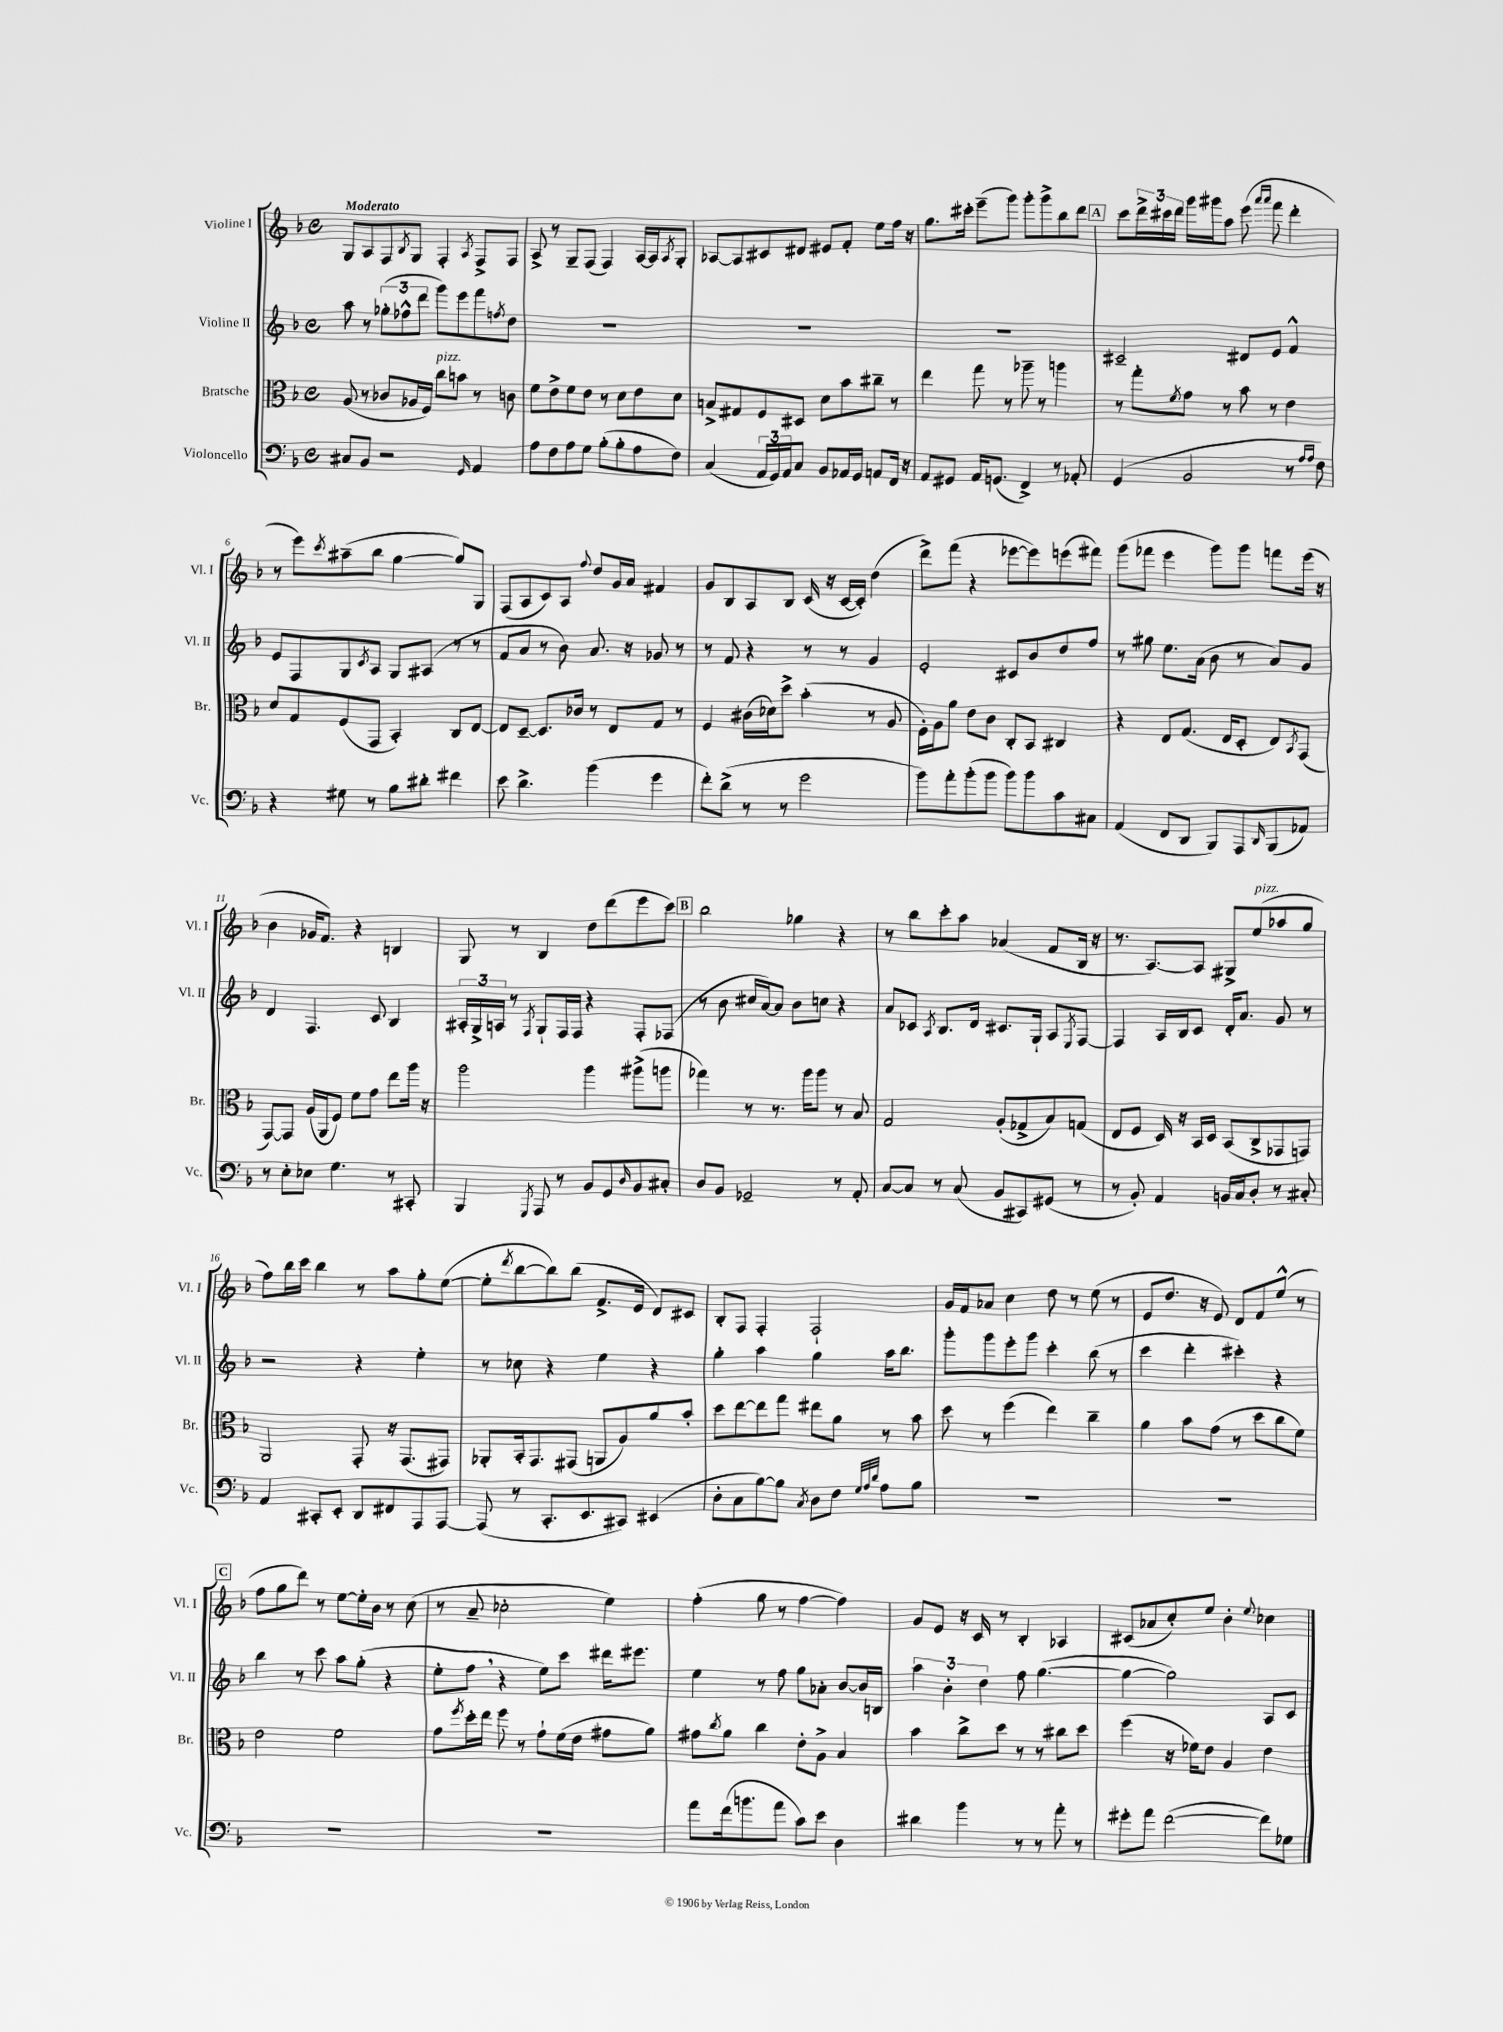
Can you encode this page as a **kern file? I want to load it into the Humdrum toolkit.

**kern	**kern	**kern	**kern
*part4	*part3	*part2	*part1
*staff4	*staff3	*staff2	*staff1
*I"Violoncello	*I"Bratsche	*I"Violine II	*I"Violine I
*I'Vc.	*I'Br.	*I'Vl. II	*I'Vl. I
*clefF4	*clefC3	*clefG2	*clefG2
*k[b-]	*k[b-]	*k[b-]	*k[b-]
*M4/4	*M4/4	*M4/4	*M4/4
*met(c)	*met(c)	*met(c)	*met(c)
=1	=1	=1	=1
!	!	!	!LO:TX:a:B:t=Moderato
8C#X/L	(8A/	8aa\	8G/L
8BB-/J	8r	8r	8A/
2r	8c-X/L	(12gg-X'\L	8F/
.	.	12ff-X^^\	.
.	.	.	8qB-/
.	16A-X/L	.	8G/J
.	.	12ddd\J	.
.	16F/JJ)	.	.
!	!LO:TX:a:i:t=pizz.	!	!
.	8cc\L	8ggg\L)	4F'/
.	8bn\J	8eee\	.
16qqGG/	.	.	8qA/
4AA/	8r	8fff\	8F^/L
.	.	8qffn/	.
.	8cn\	8dd\J	8F/J
=2	=2	=2	=2
8A\L	8f\L	1r	8A^/
8F\	8e^\	.	8r
8A\	8f\	.	8G~/L
8G\J	8e\J	.	(8F/J
(8B-'\L	8r	.	4F/)
8B-'\	8d\L	.	.
8A\	8e\	.	[16A/LL
.	.	.	16A/J]
.	.	.	8qA/
8F\J)	8d\J	.	8G'/J
=3	=3	=3	=3
(4C/	8Bn^/L	1r	[8A-X/L
.	8G#X/	.	8A-/]
24AA/LL	8F/	.	8c#X/
24GG/)	.	.	.
24AA/J	.	.	.
8C/J	8D#X/J	.	8d#X/J
8BB-/L	8d\L	.	8e#X/L
16AA-X/L	8b-\	.	8f'/J
16GG/JJ	.	.	.
8AAn/L	8cc#X~\J	.	8ee\L
16FF/Jk	8r	.	16ff\Jk
16r	.	.	16r
=4	=4	=4	=4
8AA/L	4ee\	1r	8.gg\L
8GG#X/J	.	.	.
.	.	.	16ccc#X'\Jk
16AA/KL	8gg\	.	(8eee~\L
(8.GGn/J	.	.	.
.	8r	.	8ggg\J)
4FF^/)	8aa-X~\	.	8ggg'\L
.	8r	.	8ggg^\
8r	4aan\	.	8bb-\
8AA-X'/	.	.	8ddd\J
!!LO:REH:place=s1:t=A
=5	=5	=5	=5
(4GG/	8r	2c#X~/	8ccc\L
.	8gg'\L	.	24ddd^\L
.	.	.	24ccc#X\
.	.	.	24ddd\JJ
.	8qf/	.	.
2BB-/	8g\J	.	16ggg\LL
.	.	.	16ggg#X\J
.	8r	.	8aa\J
.	8b-\	8d#X/L	(8eee\
.	.	.	16qqaaa/LL
.	.	.	16qqaaa/JJ
.	8r	8e/J	8fff\
8r	4e\	4f^^/	4ddd'\
16qqA/LL	.	.	.
16qqA/JJ	.	.	.
8F\)	.	.	.
!!LO:LB:g=z
=6	=6	=6	=6
4r	8d/L	8e/L	8r
.	8G/	8F/	8eee\L)
.	.	.	8qccc/
8G#X\	(8F/	8G/	(8aa#X~\
.	.	8qc/	.
8r	8GG/J	8A/J	8bb-\J
8B-\L	4BB-'/)	8G/L	[4gg\
8d#X'\J	.	(8A#X/J	.
4f#X\	8C/L	8r	8gg/L])
.	[8E/J	8r	8G/J
=7	=7	=7	=7
8e\	8E/L]	8f/L	(8F/L
4.d^\	[8D~/J	8a/J	8A/
.	8.D/L]	8r	8c/)
.	.	8b-\)	8A/J
.	16c-X/Jk	.	.
.	.	.	8qqff/
(4b-\	8r	8.a/	8dd/L
.	8E/L	.	16g/L
.	.	16r	16a/JJ
4g\	8G/J	8g-X/	4f#X/
.	8r	8r	.
=8	=8	=8	=8
8f'\L)	4F/	8r	8g/L
(8d^\J	.	8f/	8B-/
8r	(16c#X\LL	4r	8A/
.	16d-X\J)	.	.
8r	8dd^\J	.	8B-/J
2g\	(4b-'\	8r	(16c/
.	.	.	16r
.	.	8r	[16c/LL
.	.	.	16c'/JJ])
.	8r	4g/	(4dd\
.	8A/	.	.
=9	=9	=9	=9
8b-\L)	16F'\LL)	2e'/	8ddd^\L)
.	16A\J	.	.
8a'\	8a\J	.	(8fff\J
(8b-'\	8e\L	.	4r
8b-\J	8c\J	.	.
8b-\L)	8C'/L	8c#X/L	[8eee-X\L
8b-\	8BB-/J	8b-/	8eee-\])
8c\	4C#X/	8dd/	(8eeen\
8C#X\J	.	8ff/J	8fff#X\J)
=10	=10	=10	=10
(4AA/	4r	8r	(8ggg\L
.	.	8gg#X\	8fff-X\J
8FF/L	8E/L	8.ee\L	4eee\
8DD/J	(8.G/J	.	.
.	.	(16a\Jk	.
8BBB-/L)	.	8b-\	8ggg\L)
.	16E/KL	.	.
8AAA/	8D'/J	8r	8ggg\J
16qqDD/	.	.	.
(8BBB-/	8E/L)	8a/L)	8fffn\L
.	8qBB-/	.	.
8AA-X/J)	(8GG/J	8g/J	(16eee\Jk
.	.	.	16r
!!LO:LB:g=z
=11	=11	=11	=11
8r	[8GG/L)	4d/	4b-\
8E'\L	8GG/J]	.	.
8E-X\J	(16A/LL	4.F/	16g-X/KL
.	16AA/J	.	8.f/J)
4.G\	8F/J)	.	.
.	8f\L	.	4r
.	8g\J	8c/	.
8r	8ee\L	4B-/	4Bn/
8CC#X'/	16aa\Jk	.	.
.	16r	.	.
=12	=12	=12	=12
4BBB-/	2aa\	24A#X'/LL	8G/
.	.	24G^/	.
.	.	24An/JJ	.
.	.	8r	8r
8qGGG/	.	8qF/	.
8AAA/	.	8G`/L	4B-/
8r	.	16F/L	.
.	.	16F/JJ	.
8BB-/L	4aa\	4r	8dd\L
8GG/	.	.	(8ddd\
16qqD/	.	.	.
8BB-/	(8aa#X^\L	8F'/L	8eee\
8C#X'/J	8aan\J	(8F-X/J	8ccc\J)
!!LO:REH:place=s1:t=B
=13	=13	=13	=13
8D/L	4gg-X\)	8r	2bb-\
8BB-/J	.	8b-\	.
2GG-X~/	8r	16cc#X/LL	.
.	.	[16a/J)	.
.	8.r	8a/J]	.
.	.	8b-\L	4gg-X\
.	16aa\KL	.	.
.	8aa\J	8ccn\J	.
8r	8r	4r	4r
8AA'/	8B-/	.	.
=14	=14	=14	=14
[8C/L	2G/	8a/L	8r
8C/J]	.	8c-X/J	8bb-\L
.	.	8qA/	.
8r	.	8.B-/L	8ccc'\
(8C/	.	.	8aa\J
.	.	16d/Jk	.
8BB-/L	(8A'/L	8.c#X/L	(4a-X/
8CC#X/)	8G-X^/	.	.
.	.	16G`/Jk	.
(8GG#X/J	8B-/)	8A/L	8f/L
.	.	8qE/	.
8r	(8Gn/J	[8F/J	16B-/Jk
.	.	.	16r
=15	=15	=15	=15
8r	8E/L	4F/]	8.r
8BB-'/)	8F/J	.	.
.	.	.	[8.A/L)
4AA/	16D/)	16A/LL	.
.	16r	16B-/J	.
.	16BB-/LL	8c/J	8A/J]
.	16D/JJ	.	.
16BBn/LL	(8BB-/L	16d'/KL	8G#X^/L
16C/J	.	8.a/J	.
!	!	!	!LO:TX:a:i:t=pizz.
8D'/J	8C^/	.	(8ee/
8r	8GG-X/	8g/	8aa-X/
8C#X'/	8GGn/J)	8r	8gg/J
!!LO:LB:g=z
=16	=16	=16	=16
4AA/	2AA/	2r	8ff\L)
.	.	.	16bb-\L
.	.	.	16ccc\JJ
8CC#X'/L	.	.	4bb-\
8EE'/J	.	.	.
8DD/L	8GG'/	4r	8r
8FF#X/	16r	.	8aa\L
.	(8.GG/L	.	.
8AAA/	.	4ee'\	8gg'\
[8AAA/J	8GG#X/J)	.	([8ee\J
=17	=17	=17	=17
(8AAA/]	8AA-X'/L	8r	8ee'\L]
.	.	.	8qddd/
8r	16BB-'/k	8cc-X\	[8bb-\
.	8.GG/	.	.
8.CC'/L	.	4r	8bb-\])
.	(8GG#X/J	.	(8bb-\J
8.EE/	.	.	.
.	8AAn/L	4ee\	8.f^/L
8CC#X/J)	8A/)	.	.
.	.	.	16e/Jk
(4EE#X/	8a/	4r	8d/L)
.	8b-'/J	.	8c#X/J
=18	=18	=18	=18
8D'\L	8dd\L	4gg'\	8B-'/L
8C\	[8ee\	.	8F/J
[8B-\)	8ee\]	4aa\	4F'/
8B-\J]	8gg\J	.	.
8qC/	.	.	.
8D\L	8ee#X\L	4gg\	2F`/
8F\J	8a\J	.	.
32qqG/LLL	.	.	.
32qqA/	.	.	.
32qqd/JJJ	.	.	.
8A\L	8r	16aa\KL	.
.	.	8.bb-\J	.
8B-\J	8b-\	.	.
=19	=19	=19	=19
1r	8dd\	8ggg'\L	16g/LL
.	.	.	16f/J
.	8r	8ggg\	8a-X/J
.	(4ff\	8eee'\	4cc\
.	.	8ggg\J	.
.	4ee\)	4ccc'\	8dd\
.	.	.	8r
.	4cc~\	(8bb-\	(8ee\
.	.	8r	8r
=20	=20	=20	=20
1r	4a\	4ccc\	8e/L
.	.	.	8.dd/J
.	8b-\L	4ddd'\	.
.	.	.	16r
.	(8g\J	.	8e/)
.	8r	4ccc#X'\)	8d/L
.	8dd\L	.	8f/
.	8cc\	4r	(8ee^^/J
.	8f\J)	.	8r
!!LO:LB:g=z
!!LO:REH:place=s1:t=C
=21	=21	=21	=21
1r	2e\	4bb-\	8ff\L
.	.	.	8gg\
.	.	8r	8ddd\J)
.	.	8ccc\	8r
.	2f\	8aa\L	[8ee\L
.	.	(8gg'\J	16ee'\L]
.	.	.	16b-\JJ
.	.	4r	8r
.	.	.	(8cc\
=22	=22	=22	=22
1r	8g\L	8ee'\L	8r
.	8qff/	.	.
.	16dd'\L	8ff,\J	8a~/
.	16ee\JJ	.	.
.	8ff\	4r	2cc-X'\
.	8r	.	.
.	8g`\L	8ee\L)	.
.	(16f\L	8ccc\J	.
.	16e\JJ	.	.
.	8g#X\L	16ddd#X\KL	4ee\)
.	.	8.eee#X\J	.
.	8a\J)	.	.
=23	=23	=23	=23
8a\L	8g#X\L	4ee\	(4ff'\
.	8qcc/	.	.
(16f\k	8a\J	.	.
8.bn\	.	.	.
.	4cc\	8r	8gg\
8a\J	.	8ff\	8r
8c\L)	8e'\L	8gg\L	[4ff\
8e\J	8A^\J	8a-X'\J	.
4D\	4B-/	[8b-/L	4ff\])
.	.	16b-/L]	.
.	.	16Bn/JJ	.
=24	=24	=24	=24
4d#X\	4b-\	6aa\	8g/L
.	.	.	8e/J
.	.	6b-'\	.
4b-\	8cc^\L	.	16r
.	.	.	16c/
.	.	6dd\	.
.	8dd\J	.	8r
8r	8r	8ff\	4B-'/
8r	8r	([4.gg\	.
8a'\	8cc#X\L	.	4A-X/
8r	8dd\J	.	.
=25	=25	=25	=25
8g#X'\L	(4ff\	4gg\_	(8c#X/L
8a\J	.	.	8a-X/
([2f\	16r	2gg\])	8cc'/)
.	16f-X\KL)	.	.
.	8e\J	.	8ee/J
.	4A/	.	4b-'\
.	.	.	8qqee/
8f\L])	4e\	8A/L	4cc-X\
8G-X\J	.	8c/J	.
==	==	==	==
*-	*-	*-	*-
